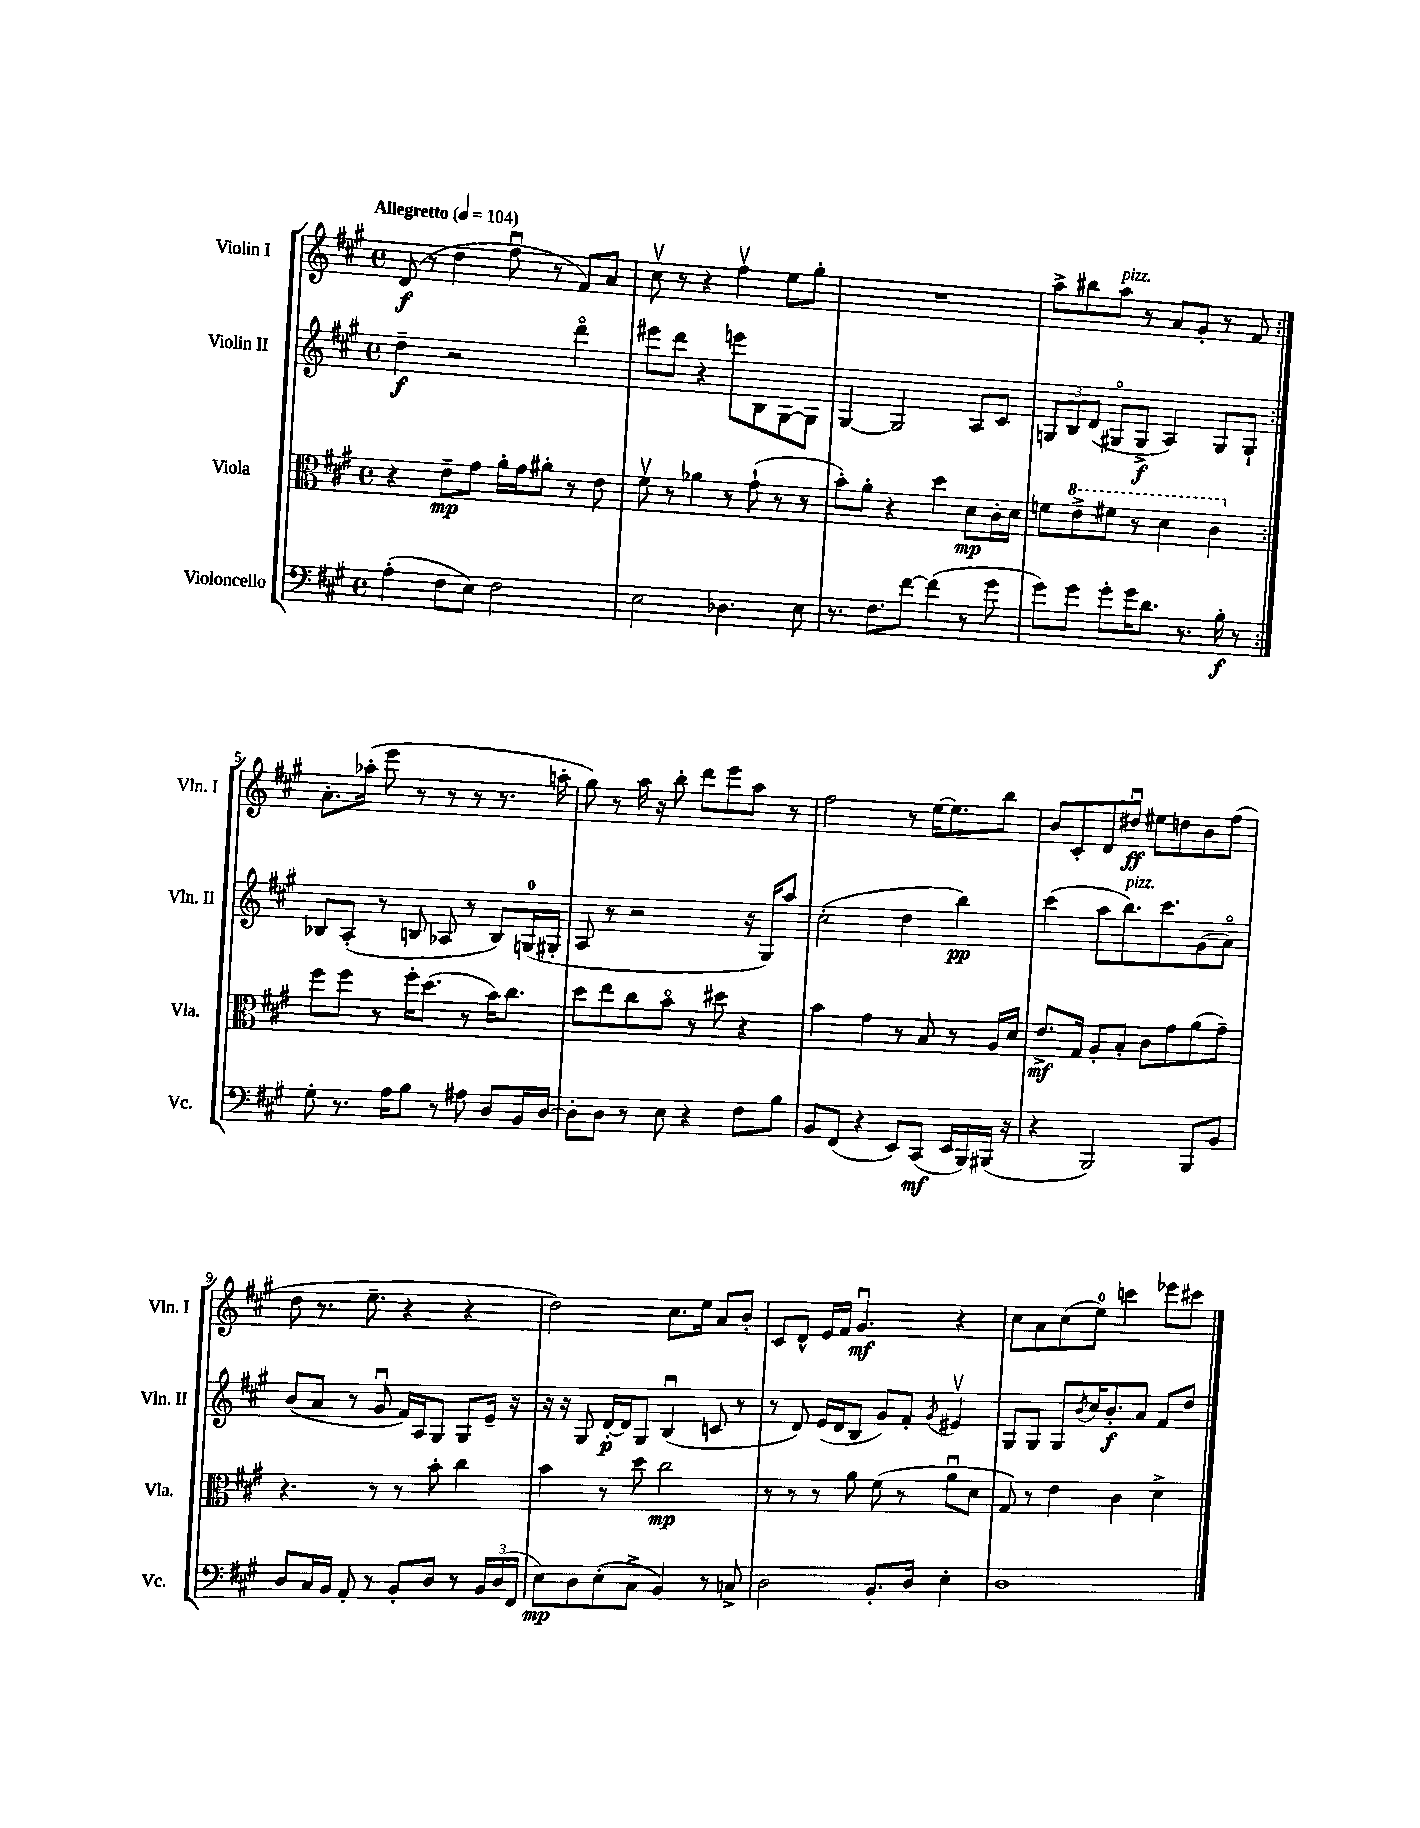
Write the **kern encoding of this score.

**kern	**kern	**kern	**kern
*staff4	*staff3	*staff2	*staff1
*clefF4	*clefC3	*clefG2	*clefG2
*k[f#c#g#]	*k[f#c#g#]	*k[f#c#g#]	*k[f#c#g#]
*M4/4	*M4/4	*M4/4	*M4/4
*met(c)	*met(c)	*met(c)	*met(c)
*MM104	*MM104	*MM104	*MM104
(4A'	4r	4dd~	(8d
.	.	.	8r
8F#	8e~	2r	4dd
8E)	8g#	.	.
2F#	16a'	.	8ff#u
.	16g#	.	.
.	8a#'	.	8r
.	8r	4dddo	8f#)
.	8e	.	8a
=	=	=	=
2E	8f#v	8eee#	8cc#v
.	8r	8ddd	8r
.	4a-	4r	4r
4.D-	8r	8eee	4ff#v
.	(8g#`	8B	.
.	8r	[8G#	8ee
8E	8r	8G#]	8gg#'
=	=	=	=
8.r	8b')	[4G#	1r
.	8a'	.	.
8.F#	.	.	.
.	4r	2G#]	.
[8f#	.	.	.
(4f#]	4dd	.	.
8r	8d	8A	.
8g#	16c#'	8c#	.
.	16d	.	.
=	=	=	=
8g#)	8f	12G	8aa^
.	.	12B	.
8g#	8ee^	.	8bb#
.	.	(12d	.
8g#'	8ff#	8G#o	8aa
16g#	8r	8G#^	8r
8.d	.	.	.
.	4dd	4A)	8a
8.r	.	.	8g#'
.	4cc#	8G#	8r
16B'	.	.	.
8r	.	8G#`	8f#
=:|!	=:|!	=:|!	=:|!
8G#'	8ff#	8B-	8.a'
8.r	8ff#	(8A'	.
.	.	.	(16aa-'
.	8r	8r	8eee
16A	.	.	.
8B	16ff#'	8B	8r
.	(8.dd	.	.
8r	.	8A-	8r
8A#	8r	8r	8r
8D	16b)	8B)	8.r
.	8.cc#	.	.
16BB	.	(16G	.
[16D	.	16G#'	16aa'
=	=	=	=
8D']	8dd	8A	8gg#)
8D	8ee	8r	8r
8r	8cc#	2r	16aa
.	.	.	16r
8E	8bo	.	8bb'
4r	8r	.	8ddd
.	8dd#	.	8eee
8F#	4r	16r	8aa
.	.	16G#)	.
8B	.	8aa	8r
=	=	=	=
8BB	4b	(2cc#'	2ff#
(8FF#	.	.	.
4r	4g#	.	.
8EE)	8r	4dd	8r
(8CC#	8B	.	[16ee
.	.	.	8.ee]
16EE	8r	4bb)	.
16BBB)	.	.	.
(16BBB#	16A	.	8bb
16r	16d	.	.
=	=	=	=
4r	8.e^	(4ccc#	8b
.	.	.	8c#'
.	16G#	.	.
2BBB)	8A'	8aa	8d
.	8B'	8.bb)	8dd#u
.	8c#	.	8ee#
.	.	8.ccc#	.
.	8g#	.	8dd
8BBB	(8a	(8g#	8b
8BB	8g#~)	8ao)	(8ff#
=	=	=	=
8D	4.r	(8b	8dd
16C#	.	8a	8.r
16BB	.	.	.
8AA'	.	8r	.
.	.	.	8.ee~
8r	8r	8g#u	.
8BB'	8r	16f#)	4r
.	.	16A	.
8D	8b'	8G#	.
8r	4cc#	8G#	4r
24BB	.	16e~	.
(24D	.	.	.
.	.	16r	.
24FF#	.	.	.
=	=	=	=
8E)	4b	16r	2dd)
.	.	16r	.
8D	.	8G#	.
(8E'	8r	[16d'	.
.	.	16d]	.
8C#^	8dd	8G#	.
4BB)	2cc#	(4Bu	8.cc#
.	.	.	16ee
8r	.	8c	8a
8C^	.	8r	8b'
=	=	=	=
2D	8r	8r	8c#
.	8r	8d)	8d^^
.	8r	(16e	16e
.	.	16d	16f#
.	8a	8B	4.g#u
8.BB'	(8f#	8g#)	.
.	8r	8f#'	.
16D	.	.	.
.	.	8qg#	.
4E'	8au	4e#v	4r
.	8d	.	.
=	=	=	=
1D	8G#)	8G#	8cc#
.	8r	8G#	8a
.	4e	8G#	(8cc#
.	.	8qb	.
.	.	16cc#	8ee)
.	.	8.b'	.
.	4c#	.	4ccc
.	.	8a	.
.	4d^	8f#	8eee-
.	.	8dd	8ccc#
==	==	==	==
*-	*-	*-	*-
